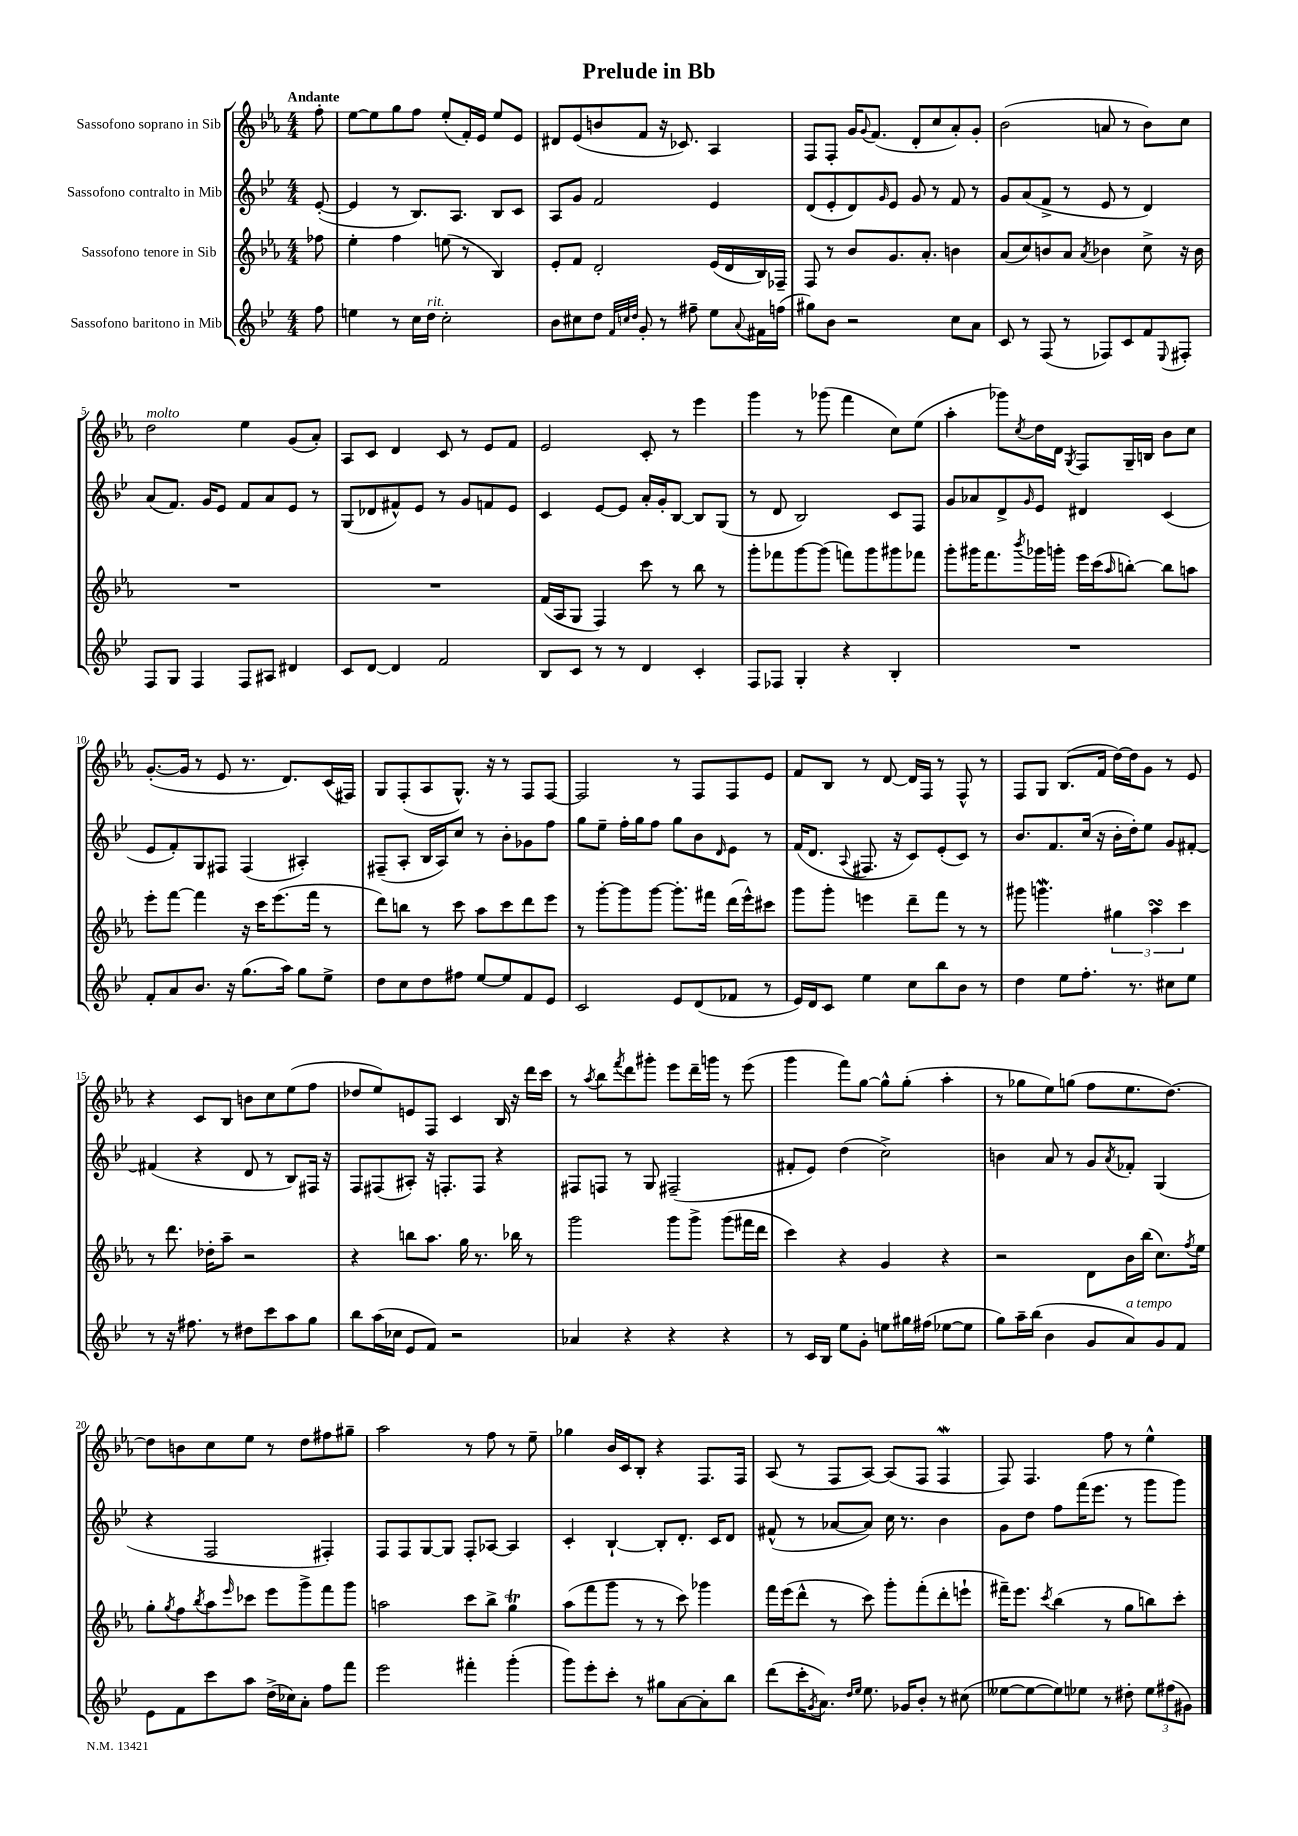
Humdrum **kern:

**kern	**kern	**kern	**kern
*staff4	*staff3	*staff2	*staff1
*clefG2	*clefG2	*clefG2	*clefG2
*k[b-e-]	*k[b-e-a-]	*k[b-e-]	*k[b-e-a-]
*M4/4	*M4/4	*M4/4	*M4/4
8ff	8ff-	([8e-'	8ff'
=	=	=	=
4ee	4ee-'	4e-]	[8ee-
.	.	.	8ee-]
8r	4ff	8r	8gg
16cc	.	8.B-)	8ff
16dd	.	.	.
2cc'	(8ee	.	(8ee-'
.	.	8.A	.
.	8r	.	16f')
.	.	.	16e-
.	4B-)	8B-	8ee-
.	.	8c	8e-
=	=	=	=
8b-	8e-'	8A	8d#
8cc#	8f	8g	(8e-
8dd	2d'	2f	8b
32qqf	.	.	.
32qqcc	.	.	.
32qqdd	.	.	.
8g'	.	.	8f
8r	.	.	16r
.	.	.	8.c-)
8ff#~	.	.	.
8ee-	(16e-	4e-	4A-
.	16d	.	.
8qqa	.	.	.
16f#	16B-)	.	.
(16ff	16F-~	.	.
=	=	=	=
8gg#)	8F	(8d	8F
8b-	8r	8e-'	8F'
2r	8b-	8d)	16g
.	.	.	8qqg
.	.	.	(8.f
.	.	16qqg	.
.	8.g	8e-	.
.	.	8g	8d'
.	8.a-'	.	.
.	.	8r	8cc
8cc	4b	8f	8a-')
8a	.	8r	8g'
=	=	=	=
8c	(8a-	8g	(2b-
8r	8cc)	(8a	.
(8F	8b	8f^	.
8r	8a-	8r	.
.	8qa-	.	.
8F-)	4b-	8e-	8a
8c	.	8r	8r
8f	8cc^	4d)	8b-)
8qqE-	.	.	.
8F#'	16r	.	8cc
.	16b-	.	.
=	=	=	=
8F	1r	(8a	2dd
8G	.	8.f)	.
4F	.	.	.
.	.	16g	.
.	.	8e-	.
8F	.	8f	4ee-
8A#	.	8a	.
4d#	.	8e-	(8g
.	.	8r	8a-')
=	=	=	=
8c	1r	(8G	8A-
[8d	.	8d-	8c
4d]	.	8f#^^)	4d
.	.	8e-	.
2f	.	8r	8c
.	.	8g	8r
.	.	8f	8e-
.	.	8e-	8f
=	=	=	=
8B-	(16f	4c	2e-
.	16A-	.	.
8c	8G	.	.
8r	4F)	[8e-	.
8r	.	8e-]	.
4d	8ccc	16a'	8c'
.	.	16g'	.
.	8r	[8B-	8r
4c'	8bb-	8B-]	4eee-
.	8r	(8G	.
=	=	=	=
8F	8ggg'	8r	4ggg
8F-	8fff-	8d	.
4G'	[8ggg	2B-)	8r
.	(8ggg]	.	(8ggg-
4r	8fff)	.	4fff
.	8ggg	.	.
4B-'	8ggg#	8c	8cc)
.	8fff-	8F	(8ee-
=	=	=	=
1r	8ggg'	8g	4aa-'
.	16ggg#	8a-	.
.	8.fff	.	.
.	.	8d^	8ggg-)
.	8qbbb-	16qqg	8qcc
.	16ggg-	8e-	16dd
.	16ggg'	.	16d
.	.	.	8qG
.	16eee-	4d#	8F
.	(16ccc	.	.
.	16qqaa-	.	.
.	[8bb')	.	16G~
.	.	.	16B
.	8bb]	(4c	8b-
.	8aa	.	8cc
=	=	=	=
8f'	8eee-'	8e-	([8.g'
8a	[8fff	8f')	.
.	.	.	16g]
8.b-	4fff]	8G	8r
.	.	8F#	8e-
16r	.	.	.
(8.gg	16r	(4F#	8.r
.	16ccc	.	.
.	(8.eee-	.	.
16aa)	.	.	8.d)
8gg	.	4A#')	.
.	16fff	.	.
8ee-^	8r	.	(16c
.	.	.	16F#)
=	=	=	=
8dd	8ddd)	(8F#~	8G
8cc	8bb	8A'	(8F'
8dd	8r	16B-	8A-
.	.	16A)	.
8ff#	8ccc	8cc	8.G^^)
[8ee-	8aa-	8r	.
.	.	.	16r
8ee-]	8ccc	8b-'	8r
8f	8ddd	8g-	8F
8e-	8eee-	8ff	[8F
=	=	=	=
2c	8r	8gg	2F]
.	[8ggg'	8ee-~	.
.	8ggg]	16ff'	.
.	.	16gg	.
.	[8ggg	8ff	.
8e-	8.ggg']	8gg	8r
(8d	.	8b-	8F
.	16fff#	.	.
.	.	16qqd	.
8f-	(16ddd	8e-	8F
.	16eee-^^)	.	.
8r	8ccc#	8r	8e-
=	=	=	=
16e-)	8ggg	(16f	8f
16d	.	8.d	.
8c	8ggg'	.	8B-
.	.	8qqA	.
4ee-	4eee	8.F#	8r
.	.	.	[8d
.	.	16r	.
8cc	8ddd~	8c)	16d]
.	.	.	16F
8bb-	8fff	(8e-'	8r
8b-	8r	8c)	8F^^
8r	8r	8r	8r
=	=	=	=
4dd	8ggg#	8.b-	8F
.	4.ggg	.	8G
.	.	8.f	.
8ee-	.	.	(8.B-
8.ff'	.	(16cc	.
.	.	16r	16f
.	6gg#	16b-'	[16dd)
8.r	.	16dd')	16dd]
.	.	8ee-	8g
.	6aa-	.	.
8cc#	.	8g	8r
.	6ccc	.	.
8ee-	.	[8f#'	8e-
=	=	=	=
8r	8r	(4f#]	4r
16r	8.ddd	.	.
8.ff#	.	.	.
.	.	4r	8c
.	16dd-'	.	.
8r	8aa-~	.	8B-
8dd#	2r	8d	8b
8ccc	.	8r	8cc
8aa	.	8B-)	(8ee-
8gg	.	16F#	8ff
.	.	16r	.
=	=	=	=
8bb-	4r	8F	8dd-
(16aa	.	(8F#	8ee-)
16cc-	.	.	.
8e-	8bb	8A#')	8e
8f)	8.aa-	16r	8F
.	.	8.F'	.
2r	.	.	4c
.	16gg	.	.
.	8.r	8F	.
.	.	4r	16B-
.	16bb-	.	16r
.	8r	.	16ddd
.	.	.	16ccc
=	=	=	=
4a-	2ggg	8F#	8r
.	.	.	8qaa-
.	.	8F	8bb-
.	.	.	8qfff
4r	.	8r	8ddd
.	.	8G	8ggg#'
4r	8ggg	(2F#~	8eee-
.	8ggg^	.	16ddd~
.	.	.	16ggg
4r	(8ggg	.	8r
.	16fff#	.	(8eee-
.	16ddd	.	.
=	=	=	=
8r	4ccc)	8f#'	4ggg
16c	.	8e-)	.
16B-	.	.	.
8ee-	4r	(4dd	8fff)
8g'	.	.	[8gg
8ee	4g	2cc^)	8gg^^]
16gg#	.	.	(8gg'
(16ff#	.	.	.
[8ee-	4r	.	4aa-'
8ee-]	.	.	.
=	=	=	=
8gg)	2r	4b	8r
16aa~	.	.	8gg-
(16bb-	.	.	.
4b-	.	8a	8ee-)
.	.	8r	(8gg
8g	8d	8g	8ff
.	.	8qa	.
8a)	16b-	8f-'	8.ee-
.	(16bb-	.	.
8g	8.cc)	(4G	.
.	.	.	[8.dd)
8f	.	.	.
.	8qff	.	.
.	16ee-	.	.
=	=	=	=
8e-	8gg'	4r	8dd]
.	8qgg	.	.
8f	8ff	.	8b
.	8qbb-	.	.
8ccc	8aa-	2F	8cc
.	16qqeee-	.	.
8aa	8ccc-	.	8ee-
(16dd^	8eee-	.	8r
16cc-)	.	.	.
8a'	8ggg^	.	8dd
8ff	8fff	4F#')	8ff#
8fff	8ggg	.	8gg#~
=	=	=	=
2eee-	2aa	8F	2aa-
.	.	8F	.
.	.	[8G	.
.	.	8G]	.
4fff#'	8ccc	8F'	8r
.	8bb-^	[8A-	8ff
(4ggg'	4gg	4A-]	8r
.	.	.	8ee-~
=	=	=	=
8ggg)	(8aa-	4c'	4gg-
8eee-'	8fff	.	.
8ccc'	8ggg	[4B-`	16b-
.	.	.	16c
8r	8r	.	8B-'
8gg#	8r	8B-']	4r
[8a	8ccc)	8.d'	.
8a']	4ggg-	.	8.F
.	.	16c	.
8bb-	.	8d	.
.	.	.	16F
=	=	=	=
(8ddd	16fff	(8f#^^	(8A-
.	(16eee-	.	.
16ccc'	8ddd^^	8r	8r
8qg	.	.	.
8.a)	.	.	.
.	8r	[8a-	8F
16qqdd	.	.	.
16qqee-	.	.	.
8.ee-	8ccc)	8a-])	[8A-)
.	8ggg'	16cc	(8A-]
16g-	.	8.r	.
8b-'	(8fff'	.	8F
8r	8ddd'	4b-	4F
(8cc#	8eee`	.	.
=	=	=	=
[8ee--	16fff#~)	8g	8F)
.	8.eee-	.	.
8ee--_	.	8dd	4.F
.	8qccc	.	.
8ee--])	(4bb-	8ff	.
8ee-	.	(16fff	.
.	.	8.eee-	.
8r	8r	.	8ff
8dd#'	8gg	8r	8r
12ee-	8bb)	8ggg	4ee-^^
(12ff#	.	.	.
.	8ccc'	8ggg)	.
12g#)	.	.	.
==	==	==	==
*-	*-	*-	*-
